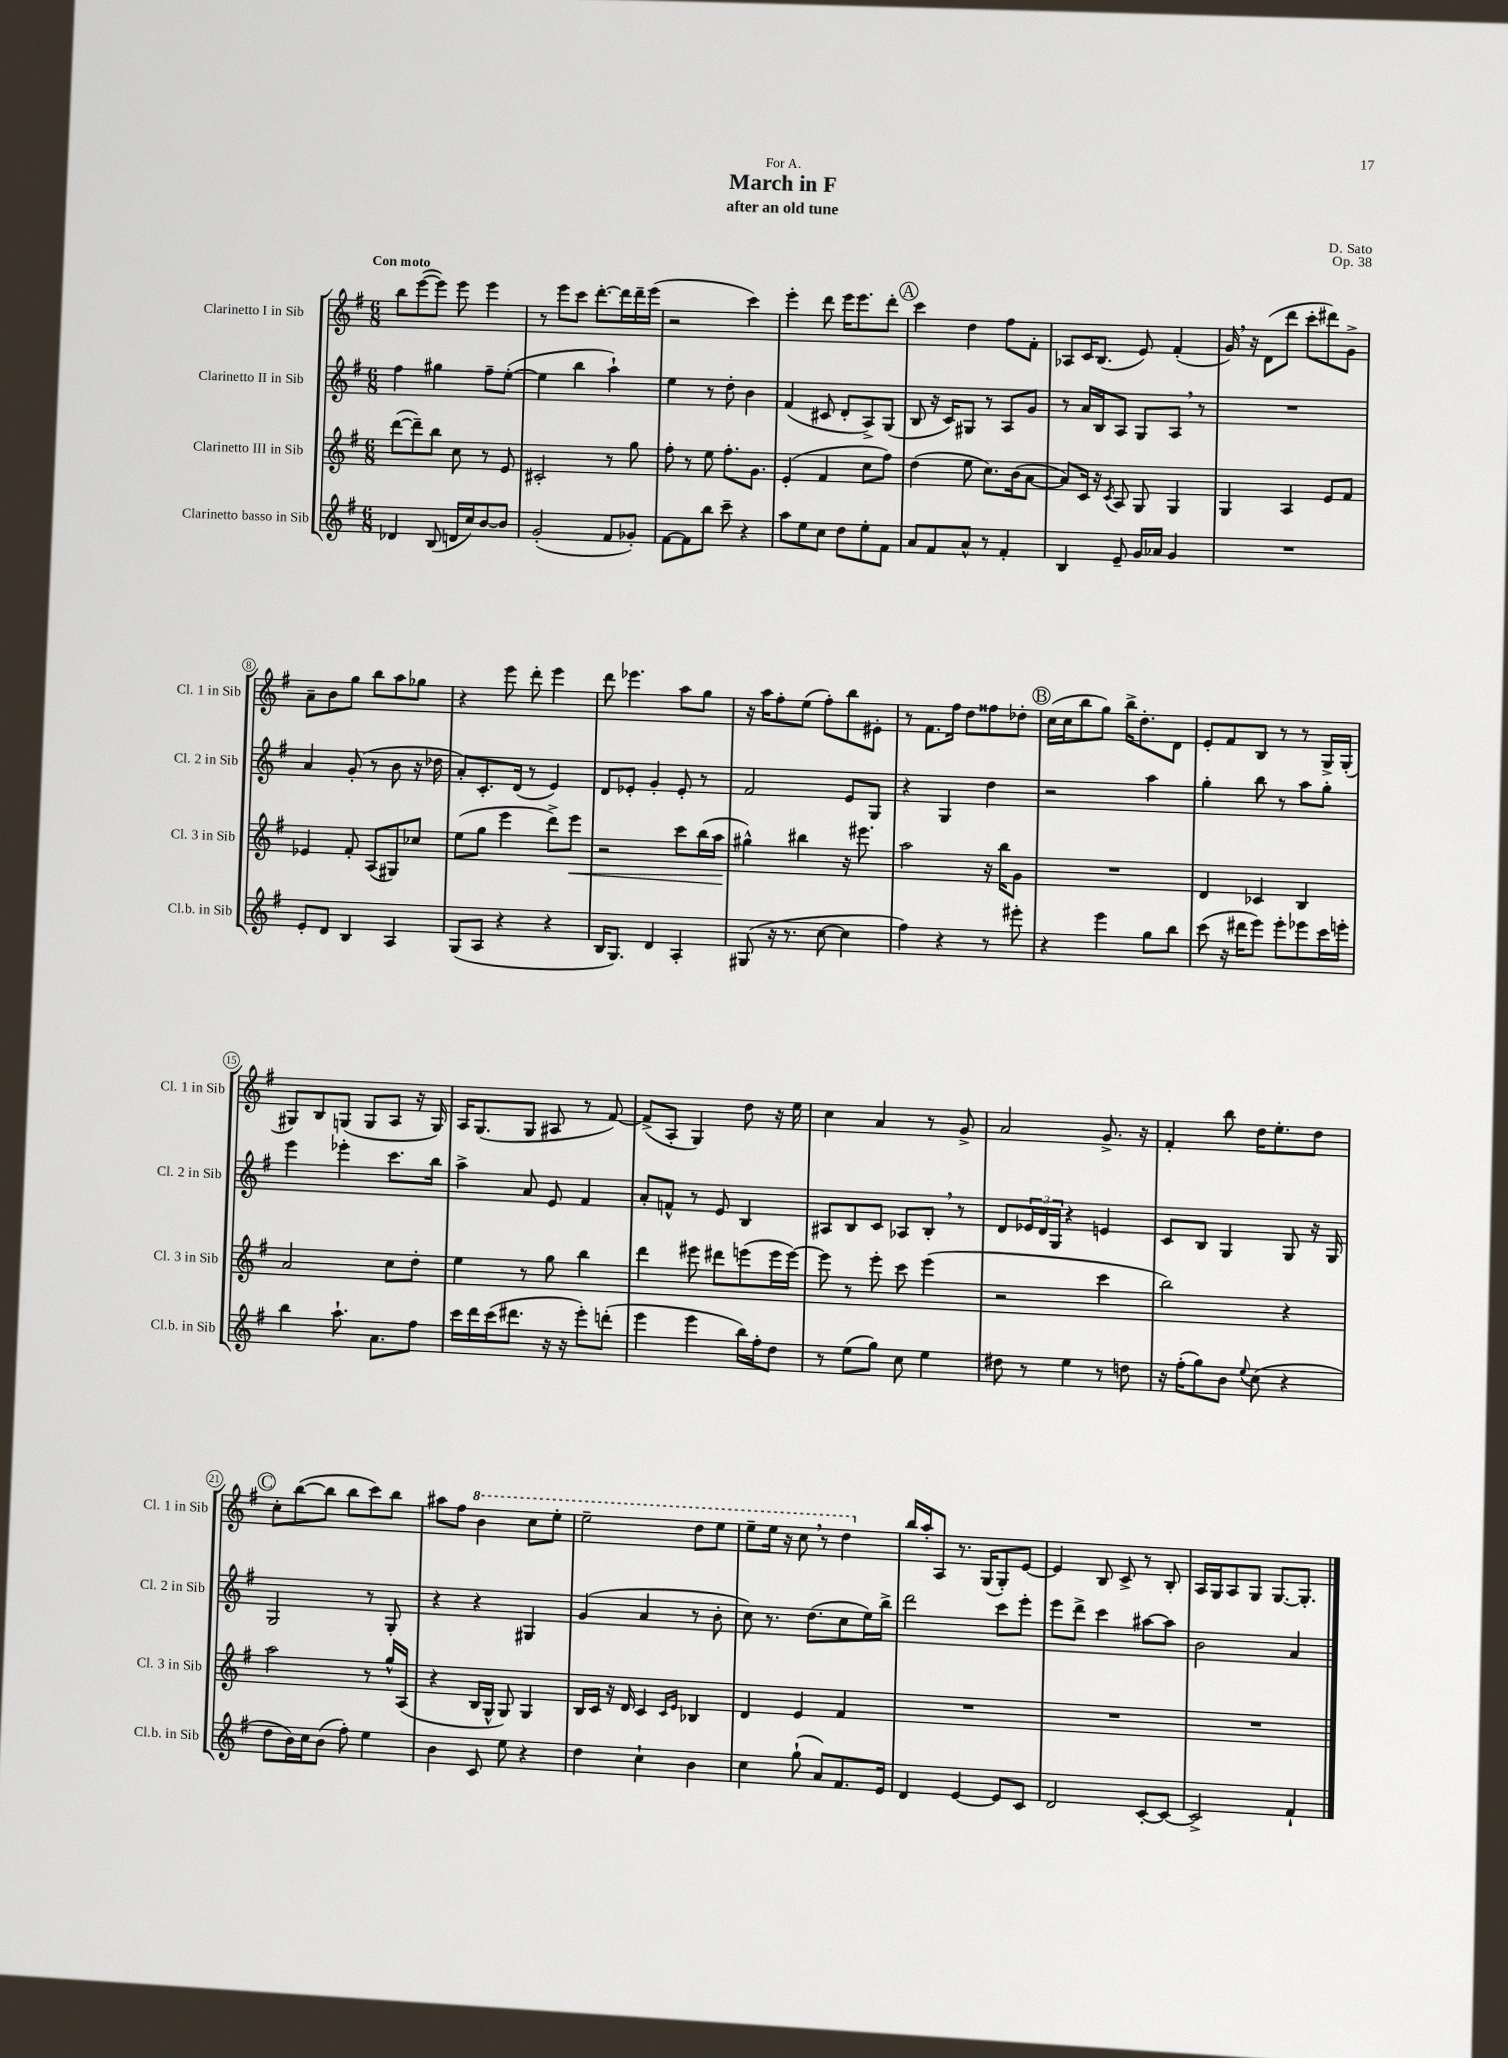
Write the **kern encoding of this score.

**kern	**kern	**dynam	**kern	**kern
*part4	*part3	*part3	*part2	*part1
*staff4	*staff3	*staff3	*staff2	*staff1
*I"Clarinetto basso in Sib	*I"Clarinetto III in Sib	*	*I"Clarinetto II in Sib	*I"Clarinetto I in Sib
*I'Cl.b. in Sib	*I'Cl. 3 in Sib	*	*I'Cl. 2 in Sib	*I'Cl. 1 in Sib
*clefG2	*clefG2	*	*clefG2	*clefG2
*k[f#]	*k[f#]	*	*k[f#]	*k[f#]
*M6/8	*M6/8	*	*M6/8	*M6/8
=1	=1	=1	=1	=1
!	!	!	!	!LO:TX:a:B:t=Con moto
4d-X/	([8ddd\L	.	4ff#\	8bb\L
.	8ddd~\])	.	.	([8eee\
(8B/	8bb\J	.	4gg#X\	8eee\J])
16dn/LL	8cc\	.	.	8eee\
16cc/J)	.	.	.	.
[8b/	8r	.	8ff#~\L	4eee\
8b/J]	8e/	.	([8ee'\J	.
=2	=2	=2	=2	=2
(2g'/	2c#X'/	.	4ee\]	8r
.	.	.	.	8eee\L
.	.	.	4bb\	8ccc\J
.	.	.	.	[8.ddd'\L
8f#/L	8r	.	4aa`\)	.
.	.	.	.	16ddd\L]
8g-X'/J)	8gg\	.	.	16ddd~\
.	.	.	.	(16eee\JJ
=3	=3	=3	=3	=3
[8f#\L	8ff#'\	.	4ee\	2r
8f#\]	8r	.	.	.
8bb\J	8ee\	.	8r	.
8ccc~\	8.ff#'\L	.	8dd'\	.
4r	.	.	4b\	4ccc\)
.	8.g\J	.	.	.
=4	=4	=4	=4	=4
8aa\L	(4e'/	.	(4f#/	4eee'\
8ee\	.	.	.	.
8cc\J	4f#/	.	8c#X/	8ddd\
8dd\L	.	.	8d'/L	16eee\KL
.	.	.	.	8.eee\
8ee'\	8cc\L	.	8A^/)	.
8f#\J	8ff#\J)	.	(8G/J	8ddd'\J
!!LO:REH:place=s1:t=A
=5	=5	=5	=5	=5
8a/L	(4dd\	.	8B/	4ccc\
8f#/	.	.	16r	.
.	.	.	16c/KL)	.
8a^^/J	8ee\	.	8G#X/J	4dd\
8r	8.cc\L)	.	8r	.
4f#'/	.	.	8A/L	8ff#\L
.	(16b\k	.	.	.
.	[8a\J	.	8g/J	8f#'\J
=6	=6	=6	=6	=6
4B/	8a/L])	.	8r	8A-X/L
.	16c/Jk	.	16a/LL	16c/K
.	16r	.	16B/J	(8.B/J
.	8qc/	.	.	.
8e~/	8A/	.	8A/J	.
16g/LL	8G/	.	8G/L	8e/)
16a-X/JJ	.	.	.	.
4g/	4G/	.	8A,/J	(4f#'/
.	.	.	8r	.
=7	=7	=7	=7	=7
2.r	4G/	.	2.r	16g,/)
.	.	.	.	16r
.	.	.	.	(8d\L
.	4A/	.	.	8ddd\J
.	.	.	.	8ccc'\L
.	8e/L	.	.	8ddd#X\)
.	8f#/J	.	.	8g^\J
!!LO:LB:g=z
=8	=8	=8	=8	=8
8e'/L	4e-X/	.	4a/	8a~\L
8d/J	.	.	.	8b\
4B/	8f#'/	.	(8g'/	8gg\J
.	(8A/L	.	8r	8bb\L
4A/	8G#X/)	.	8b\	8aa\
.	8cc-X/J	.	16r	8gg-X\J
.	.	.	16dd-X\	.
=9	=9	=9	=9	=9
(8G/L	(8ee\L	.	8a'/L)	4r
8A/J	8gg\J	.	8.c'/	.
4r	4eee\	.	.	8eee\
.	.	.	(16d/Jk	.
.	.	.	8r	8ddd'\
4r	8ddd^\L)	.	4e/)	4eee\
!	!	!LO:HP:b	!	!
.	8eee\J	<	.	.
=10	=10	=10	=10	=10
16B/KL	2r	.	8d/L	8ddd\
8.G/J)	.	.	.	.
.	.	.	8e-X'/J	4.eee-X\
4d/	.	.	4g'/	.
4A'/	8ccc\L	.	8e-'/	8aa\L
.	(16bb\L	.	8r	8gg\J
.	16aa\JJ	.	.	.
=11	=11	=11	=11	=11
(8G#X/	4gg#X^^\)	.	2f#/	16r
.	.	.	.	16aa\KL
16r	.	.	.	8ff#'\
8.r	.	.	.	.
.	4bb#X\	[	.	(8ee\J
[8cc\	.	.	.	8ff#'\L)
4cc\]	16r	.	8e/L	8bb\
.	8.eee#X\	.	.	.
.	.	.	8G/J	8e#X'\J
=12	=12	=12	=12	=12
4ff#\)	2aa\	.	4r	8r
.	.	.	.	8.f#\L
4r	.	.	4G/	.
.	.	.	.	16ff#\Jk
.	.	.	.	8dd\L
8r	16r	.	4dd\	8ff##X\
.	16bb\KL	.	.	.
8eee#X'\	8g\J	.	.	8dd-X'\J
!!LO:REH:place=s1:t=B
=13	=13	=13	=13	=13
4r	2.r	.	2r	(16cc\LL
.	.	.	.	16cc\J
.	.	.	.	8bb\
4eee\	.	.	.	8gg\J)
.	.	.	.	16bb^\KL
.	.	.	.	8.dd'\
8gg\L	.	.	4aa\	.
8bb\J	.	.	.	8d\J
=14	=14	=14	=14	=14
(8ccc\	4d/	.	4gg'\	8e'/L
16r	.	.	.	8f#/
16ddd#X\KL	.	.	.	.
8eee\J)	4c-X/	.	8bb\	8B/J
8eee'\L	.	.	8r	8r
8eee-X\	4B/	.	8aa\L	8r
16ccc\L	.	.	8gg'\J	16G^/LL
16eeen'\JJ	.	.	.	(16G'/JJ
!!LO:LB:g=z
=15	=15	=15	=15	=15
4bb\	2a/	.	4eee\	8G#X/L)
.	.	.	.	8B/
8.aa`\	.	.	4eee-X'\	(8Gn/J
.	.	.	.	8G/L
8.a\L	.	.	.	.
.	8cc\L	.	8.ccc\L	8A/J
8ff#\J	8dd'\J	.	.	16r
.	.	.	16bb\Jk	16G/)
=16	=16	=16	=16	=16
16ccc\LL	4ee\	.	4aa^\	16A/KL
16ddd\	.	.	.	(8.G/
(16ccc\J	.	.	.	.
8.ddd#X\J	.	.	.	.
.	8r	.	8a/	8G/J
16r	8gg\	.	8e/	8A#X/
16r	.	.	.	.
8eee'\L)	4bb\	.	4f#/	8r
(8dddn'\J	.	.	.	[8f#/)
=17	=17	=17	=17	=17
4eee\	4ddd\	.	8a'/L	(8f#^/L]
.	.	.	8fn^^/J	8A'/J
4eee\	8eee#X\	.	8r	4G/)
.	8ddd#X\L	.	8e/	.
16bb\LL)	(8eeen\	.	4B/	8dd\
16ff#'\J	.	.	.	.
8dd\J	16eee\L	.	.	16r
.	[16eee\JJ)	.	.	16ee\
=18	=18	=18	=18	=18
8r	8eee\]	.	8A#X/L	4cc\
(8ee\L	8r	.	8B/	.
8gg\J)	8eee'\	.	8c/J	4a/
8cc\	8ccc\	.	8A-X/L	.
4ee\	(4eee\	.	8B',/J	8r
.	.	.	8r	8g^/
=19	=19	=19	=19	=19
8dd#X\	2r	.	8d/L	2a/
8r	.	.	24e-X/L	.
.	.	.	24d/	.
.	.	.	24G/JJ	.
4ee\	.	.	4r	.
8r	4ccc\	.	4en/	8.g^/
8ddn\	.	.	.	.
.	.	.	.	16r
=20	=20	=20	=20	=20
16r	2bb\)	.	8c/L	4f#'/
(16ff#'\KL	.	.	.	.
8gg\)	.	.	8B/J	.
8b\J	.	.	4G/	8bb\
8qqee/	.	.	.	.
(8cc\	.	.	.	16dd\KL
.	.	.	.	8.ee'\
4r	4r	.	8G/	.
.	.	.	16r	8dd\J
.	.	.	16G/	.
!!LO:LB:g=z
!!LO:REH:place=s1:t=C
=21	=21	=21	=21	=21
8dd\L	2aa\	.	2G/	8cc'\L
16b\L)	.	.	.	([8bb\
16cc\J	.	.	.	.
(8b\J	.	.	.	8bb\J]
8ff#'\)	.	.	.	8bb\L
4ee\	8r	.	8r	8ccc\)
.	16gg^^/LL	.	8G'/	8bb\J
.	(16A/JJ	.	.	.
=22	=22	=22	=22	=22
4b\	4r	.	4r	8aa#X\L
.	.	.	.	8ff#\J
*	*	*	*	*8va
8c/	16B/LL	.	4r	4bb\
.	16G^^/JJ	.	.	.
8ee\	8G/)	.	.	.
4r	4G/	.	4G#X/	8ccc\L
.	.	.	.	8eee'\J
=23	=23	=23	=23	=23
4dd\	16B/LL	.	(4g/	2eee~\
.	16c/JJ	.	.	.
.	16r	.	.	.
.	16d/	.	.	.
4cc`\	4c/	.	4a/	.
.	16qqc/LL	.	.	.
.	16qqe/JJ	.	.	.
4b\	4B-X/	.	8r	8ddd\L
.	.	.	8b'\	8eee\J
=24	=24	=24	=24	=24
4cc\	4d/	.	8cc\)	8eee~\L
.	.	.	8.r	16eee\Jk
.	.	.	.	16r
(8gg`\	4e/	.	.	8ccc,\
.	.	.	(8.dd\L	.
8a/L)	.	.	.	8r
8.f#/	4f#/	.	8cc\	4ddd\
.	.	.	16ee\L)	.
16e/Jk	.	.	16bb^\JJ	.
=25	=25	=25	=25	=25
*	*	*	*	*X8va
4d/	2.r	.	2ddd\	16bb/LL
.	.	.	.	16aa'/J
.	.	.	.	8A/J
[4e/	.	.	.	8.r
.	.	.	.	(16G/KL
8e/L]	.	.	8ccc\L	8G'/)
8c/J	.	.	8eee'\J	[8e/J
=26	=26	=26	=26	=26
2d/	2.r	.	8eee\L	4e/]
.	.	.	8ddd^\J	.
.	.	.	4ccc\	8B/
.	.	.	.	8c^/
[8c'/L	.	.	[8aa#X\L	8r
8c/J_	.	.	8aa#\J]	8B'/
=27	=27	=27	=27	=27
2c^/]	2.r	.	2b\	16A/LL
.	.	.	.	16G/J
.	.	.	.	8A/
.	.	.	.	8G/J
.	.	.	.	[8.G/L
4f#`/	.	.	4a/	.
.	.	.	.	8.G'/J]
==	==	==	==	==
*-	*-	*-	*-	*-
